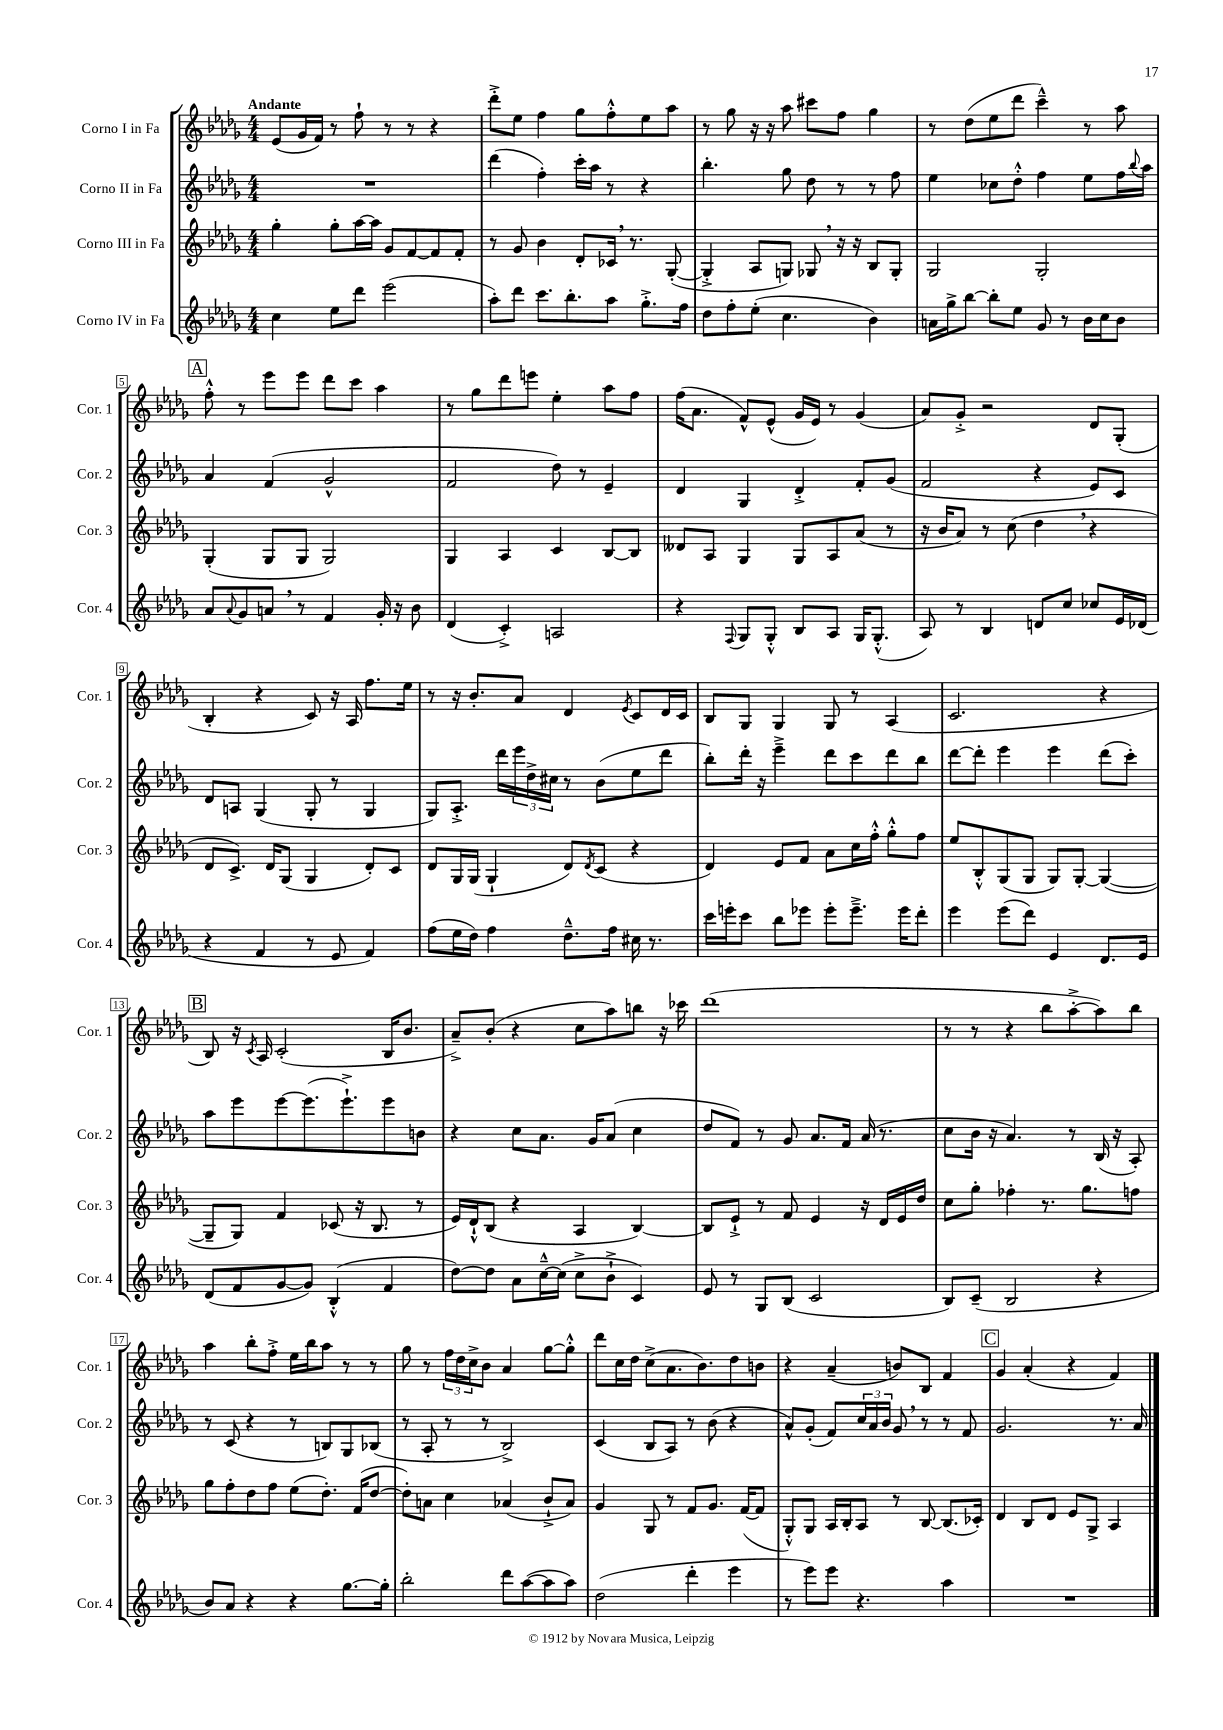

**kern	**kern	**kern	**kern
*part4	*part3	*part2	*part1
*staff4	*staff3	*staff2	*staff1
*I"Corno IV in Fa	*I"Corno III in Fa	*I"Corno II in Fa	*I"Corno I in Fa
*I'Cor. 4	*I'Cor. 3	*I'Cor. 2	*I'Cor. 1
*clefG2	*clefG2	*clefG2	*clefG2
*k[b-e-a-d-g-]	*k[b-e-a-d-g-]	*k[b-e-a-d-g-]	*k[b-e-a-d-g-]
*M4/4	*M4/4	*M4/4	*M4/4
=1	=1	=1	=1
!	!	!	!LO:TX:a:B:t=Andante
4cc\	4gg-'\	1r	(8e-/L
.	.	.	16g-/L
.	.	.	16f/JJ)
8ee-\L	8gg-'\L	.	8r
8ddd-\J	[16aa-\L	.	8ff`\
.	16aa-\JJ]	.	.
(2eee-\	8g-/L	.	8r
.	[8f/	.	8r
.	8f/]	.	4r
.	8f'/J	.	.
=2	=2	=2	=2
8aa-'\L)	8r	(4ddd-\	8ddd-'^\L
8ddd-\J	8g-/	.	8ee-\J
8.ccc\L	4b-\	4ff'\)	4ff\
8.bb-'\	.	.	.
.	8d-'/L	16ccc'\LL	8gg-\L
.	.	16aa-\JJ	.
8aa-\J	16c-X,/Jk	8r	8ff'^^\
.	8.r	.	.
8.gg-'^\L	.	4r	8ee-\
.	([8G-'/	.	8aa-\J
16ff\Jk	.	.	.
=3	=3	=3	=3
8dd-\L	4G-'^/]	4.bb-'\	8r
8ff'\	.	.	8gg-\
(8ee-'\J	8A-/L	.	16r
.	.	.	16r
4.cc\	8Gn/J)	8gg-\	8aa-\
.	8G-X,/	8dd-\	8ccc#X\L
.	16r	8r	8ff\J
.	16r	.	.
4b-\)	8B-/L	8r	4gg-\
.	8G-'/J	8ff\	.
=4	=4	=4	=4
16an\LL	2G-/	4ee-\	8r
16gg-^\J	.	.	.
[8bb-\J	.	.	(8dd-\L
8bb-'\L]	.	8cc-X\L	8ee-\
8ee-\J	.	8dd-'^^\J	8ddd-\J
8g-/	2G-'/	4ff\	4ccc~^^\)
8r	.	.	.
16b-\LL	.	8ee-\L	8r
16cc\J	.	.	.
8b-\J	.	16ff\L	8aa-\
.	.	8qqbb-/	.
.	.	16aa-\JJ	.
!!LO:LB:g=z
!!LO:REH:place=s1:t=A
=5	=5	=5	=5
8a-/L	(4G-'/	4a-/	8ff'^^\
8qqa-/	.	.	.
8g-/	.	.	8r
8an,/J	8G-/L	(4f/	8eee-\L
8r	8G-/J	.	8eee-\J
4f/	2G-/)	2g-^^/	8ddd-\L
.	.	.	8ccc\J
16g-'/	.	.	4aa-\
16r	.	.	.
8b-\	.	.	.
=6	=6	=6	=6
(4d-/	4G-/	2f/	8r
.	.	.	8gg-\L
4c'^/)	4A-/	.	8ddd-\
.	.	.	8eeen\J
2An/	4c/	8dd-\)	4ee-'\
.	.	8r	.
.	[8B-/L	4e-~/	8aa-\L
.	8B-/J]	.	8ff\J
=7	=7	=7	=7
4r	8d--X/L	4d-/	(16ff\KL
.	.	.	8.a-\J
.	8A-/J	.	.
8qqF/	.	.	.
8G-/L	4G-/	4G-/	8f^^/L)
8G-'^^/J	.	.	(8e-^^/J
8B-/L	8G-/L	4d-'^/	16g-/LL
.	.	.	16e-/JJ)
8A-/J	8A-/	.	8r
16G-/KL	(8a-/J	8f'/L	(4g-/
(8.G-'^^/J	.	.	.
.	8r	(8g-/J	.
=8	=8	=8	=8
8A-/)	16r	2f/	8a-/L)
.	16b-/KL	.	.
8r	8a-/J)	.	8g-'^/J
4B-/	8r	.	2r
.	(8cc\	.	.
8dn/L	4dd-,\	4r	.
8cc/J	.	.	.
8cc-X/L	4r	8e-/L)	8d-/L
16e-/L	.	8c/J	(8G-'/J
(16d-X/JJ	.	.	.
!!LO:LB:g=z
=9	=9	=9	=9
4r	8d-/L	8d-/L	4B-'/
.	8.c^/J)	8An/J	.
4f/	.	(4G-/	4r
.	16d-/KL	.	.
.	(8G-/J	.	.
8r	4G-/	8G-'/	8c/)
8e-/	.	8r	16r
.	.	.	16A-/
4f/)	8d-'/L)	4G-/	8.ff\L
.	8c/J	.	.
.	.	.	16ee-\Jk
=10	=10	=10	=10
(8ff\L	8d-/L	8G-/L)	8r
16ee-\L	16G-/L	8.A-'^/J	16r
16dd-\JJ)	(16G-/JJ	.	8.b-'/L
4ff\	4G-`/	.	.
.	.	16ddd-\LL	.
.	.	24eee-\	8a-/J
.	.	24dd-^\	.
.	.	24cc#X\JJ	.
8.dd-~^^\L	8d-/L)	8r	4d-/
.	8qd-/	.	.
.	(8c/J	(8b-\L	.
16ff\Jk	.	.	.
.	.	.	8qe-/
16cc#X\	4r	8ee-\	8c/L
8.r	.	.	.
.	.	8ddd-\J	16d-/L
.	.	.	16c/JJ
=11	=11	=11	=11
16ccc\LL	4d-/)	8bb-'\L)	8B-/L
16eeen'\J	.	.	.
8ccc\J	.	16ddd-'\Jk	8G-/J
.	.	16r	.
8bb-\L	8e-/L	4eee-~^\	4G-/
8eee-X\J	8f/J	.	.
8eee-'\L	8a-\L	8ddd-\L	8G-/
8.eee-~^\J	16cc\L	8ccc\	8r
.	16ff'^^\JJ	.	.
.	8gg-'^^\L	8ddd-\	(4A-/
16eee-\KL	.	.	.
8ddd-'\J	8ff\J	8bb-\J	.
=12	=12	=12	=12
4eee-\	8ee-/L	[8ddd-\L	2.c/
.	8B-'^^/	8ddd-'\J]	.
(8eee-\L	(8G-/	4eee-\	.
8ddd-\J)	8G-/J	.	.
4e-/	8G-/L)	4eee-\	.
.	[8G-'/J	.	.
8.d-/L	(4G-/_	(8ddd-\L	4r
.	.	8ccc'\J)	.
16e-/Jk	.	.	.
!!LO:LB:g=z
!!LO:REH:place=s1:t=B
=13	=13	=13	=13
(8d-/L	8G-~/L]	8aa-\L	8B-/)
8f/	8G-/J)	8eee-\	16r
.	.	.	8qc/
.	.	.	16A-/
[8g-/	4f/	[8eee-\	(2c'/
8g-/J])	.	(8.eee-\]	.
(4B-'^^/	(8c-X/	.	.
.	.	8.eee-`^\)	.
.	16r	.	.
.	8.B-/	.	.
4f/	.	8eee-\	16B-/KL
.	.	.	8.b-/J
.	8r	8bn\J	.
=14	=14	=14	=14
[8dd-\L)	16e-/LL)	4r	8a-~^/L)
.	16d-`^^/J	.	.
8dd-\J]	(8B-/J	.	(8b-'/J
8a-\L	4r	8cc\L	4r
[16cc~^^\L	.	8.a-\J	.
(16cc\JJ]	.	.	.
8cc^\L	4A-/	.	8cc\L
.	.	16g-/KL	.
8b-`^\J	.	(8a-/J	8aa-\)
4c/)	[4B-/)	4cc\	8bbn\J
.	.	.	16r
.	.	.	16ccc-X\
=15	=15	=15	=15
8e-/	8B-/L]	8dd-/L	(1ddd-
8r	8e-`^/J	8f/J)	.
8G-/L	8r	8r	.
(8B-/J	8f/	8g-/	.
2c/	4e-/	8.a-/L	.
.	.	16f/Jk	.
.	16r	(16a-/	.
.	16d-/LL	8.r	.
.	16e-/	.	.
.	16dd-/JJ	.	.
=16	=16	=16	=16
8B-/L)	8cc\L	8cc\L	8r
(8c~/J	8gg-'\J	16b-\Jk	8r
.	.	16r	.
2B-/	4ff-X'\	4.a-/)	4r
.	8.r	.	8bb-\L
.	.	8r	[8aa-'^\
.	8.gg-\L	.	.
4r	.	(16B-/	8aa-\])
.	.	16r	.
.	8ffn\J	8A-'/)	8bb-\J
!!LO:LB:g=z
=17	=17	=17	=17
8b-/L)	8gg-\L	8r	4aa-\
8a-/J	8ff'\	(8c/	.
4r	8dd-\	4r	8bb-'\L
.	8ff\J	.	8ff'^\J
4r	(8ee-\L	8r	16ee-\LL
.	.	.	16bb-\J
.	8.dd-'\J)	8Bn/L)	8aa-\J
[8.gg-\L	.	8G-/	8r
.	(16f/KL	.	.
.	[8dd-/J	(8B-X/J	8r
16gg-'\Jk]	.	.	.
=18	=18	=18	=18
2bb-'\	8dd-'\L])	8r	8gg-\
.	8an\J	8A-'/	8r
.	4cc\	8r	24ff\LL
.	.	.	24dd-\
.	.	.	24cc^\J
.	.	8r	8b-\J
8ddd-\L	(4a-X/	2B-^/)	4a-/
([8aa-\	.	.	.
8aa-\]	8b-`^/L	.	[8gg-\L
8aa-\J)	8a-/J)	.	8gg-'^^\J]
=19	=19	=19	=19
(2dd-\	4g-/	(4c/	8ddd-\L
.	.	.	16cc\L
.	.	.	16dd-\JJ
.	8G-/	8B-/L	(8cc^\L
.	8r	8A-/J)	8.a-\
4ddd-'\	8f/L	8r	.
.	.	.	8.b-\)
.	8.g-/J	(8b-\	.
4eee-\	.	4r	8dd-\
.	([16f/KL	.	.
.	8f/J]	.	8bn\J
=20	=20	=20	=20
8r	8G-'^^/L)	8a-^^/L)	4r
8eee-\L)	8G-/J	(8g-'/J	.
8eee-\J	16A-/LL	8f/L)	(4a-~/
.	16B-'/J	.	.
4.r	8A-/J	24cc/L	.
.	.	24a-/	.
.	.	24b-/JJ	.
.	8r	8g-,/	8bn/L)
.	[8B-/	8r	8B-/J
4aa-\	(8.B-/L]	8r	4f/
.	.	8f/	.
.	16c-X'/Jk)	.	.
!!LO:REH:place=s1:t=C
=21	=21	=21	=21
1r	4d-/	2.g-/	4g-/
.	8B-/L	.	(4a-'/
.	8d-/J	.	.
.	8e-/L	.	4r
.	8G-^/J	.	.
.	4A-/	8.r	4f/)
.	.	16a-/	.
==	==	==	==
*-	*-	*-	*-
